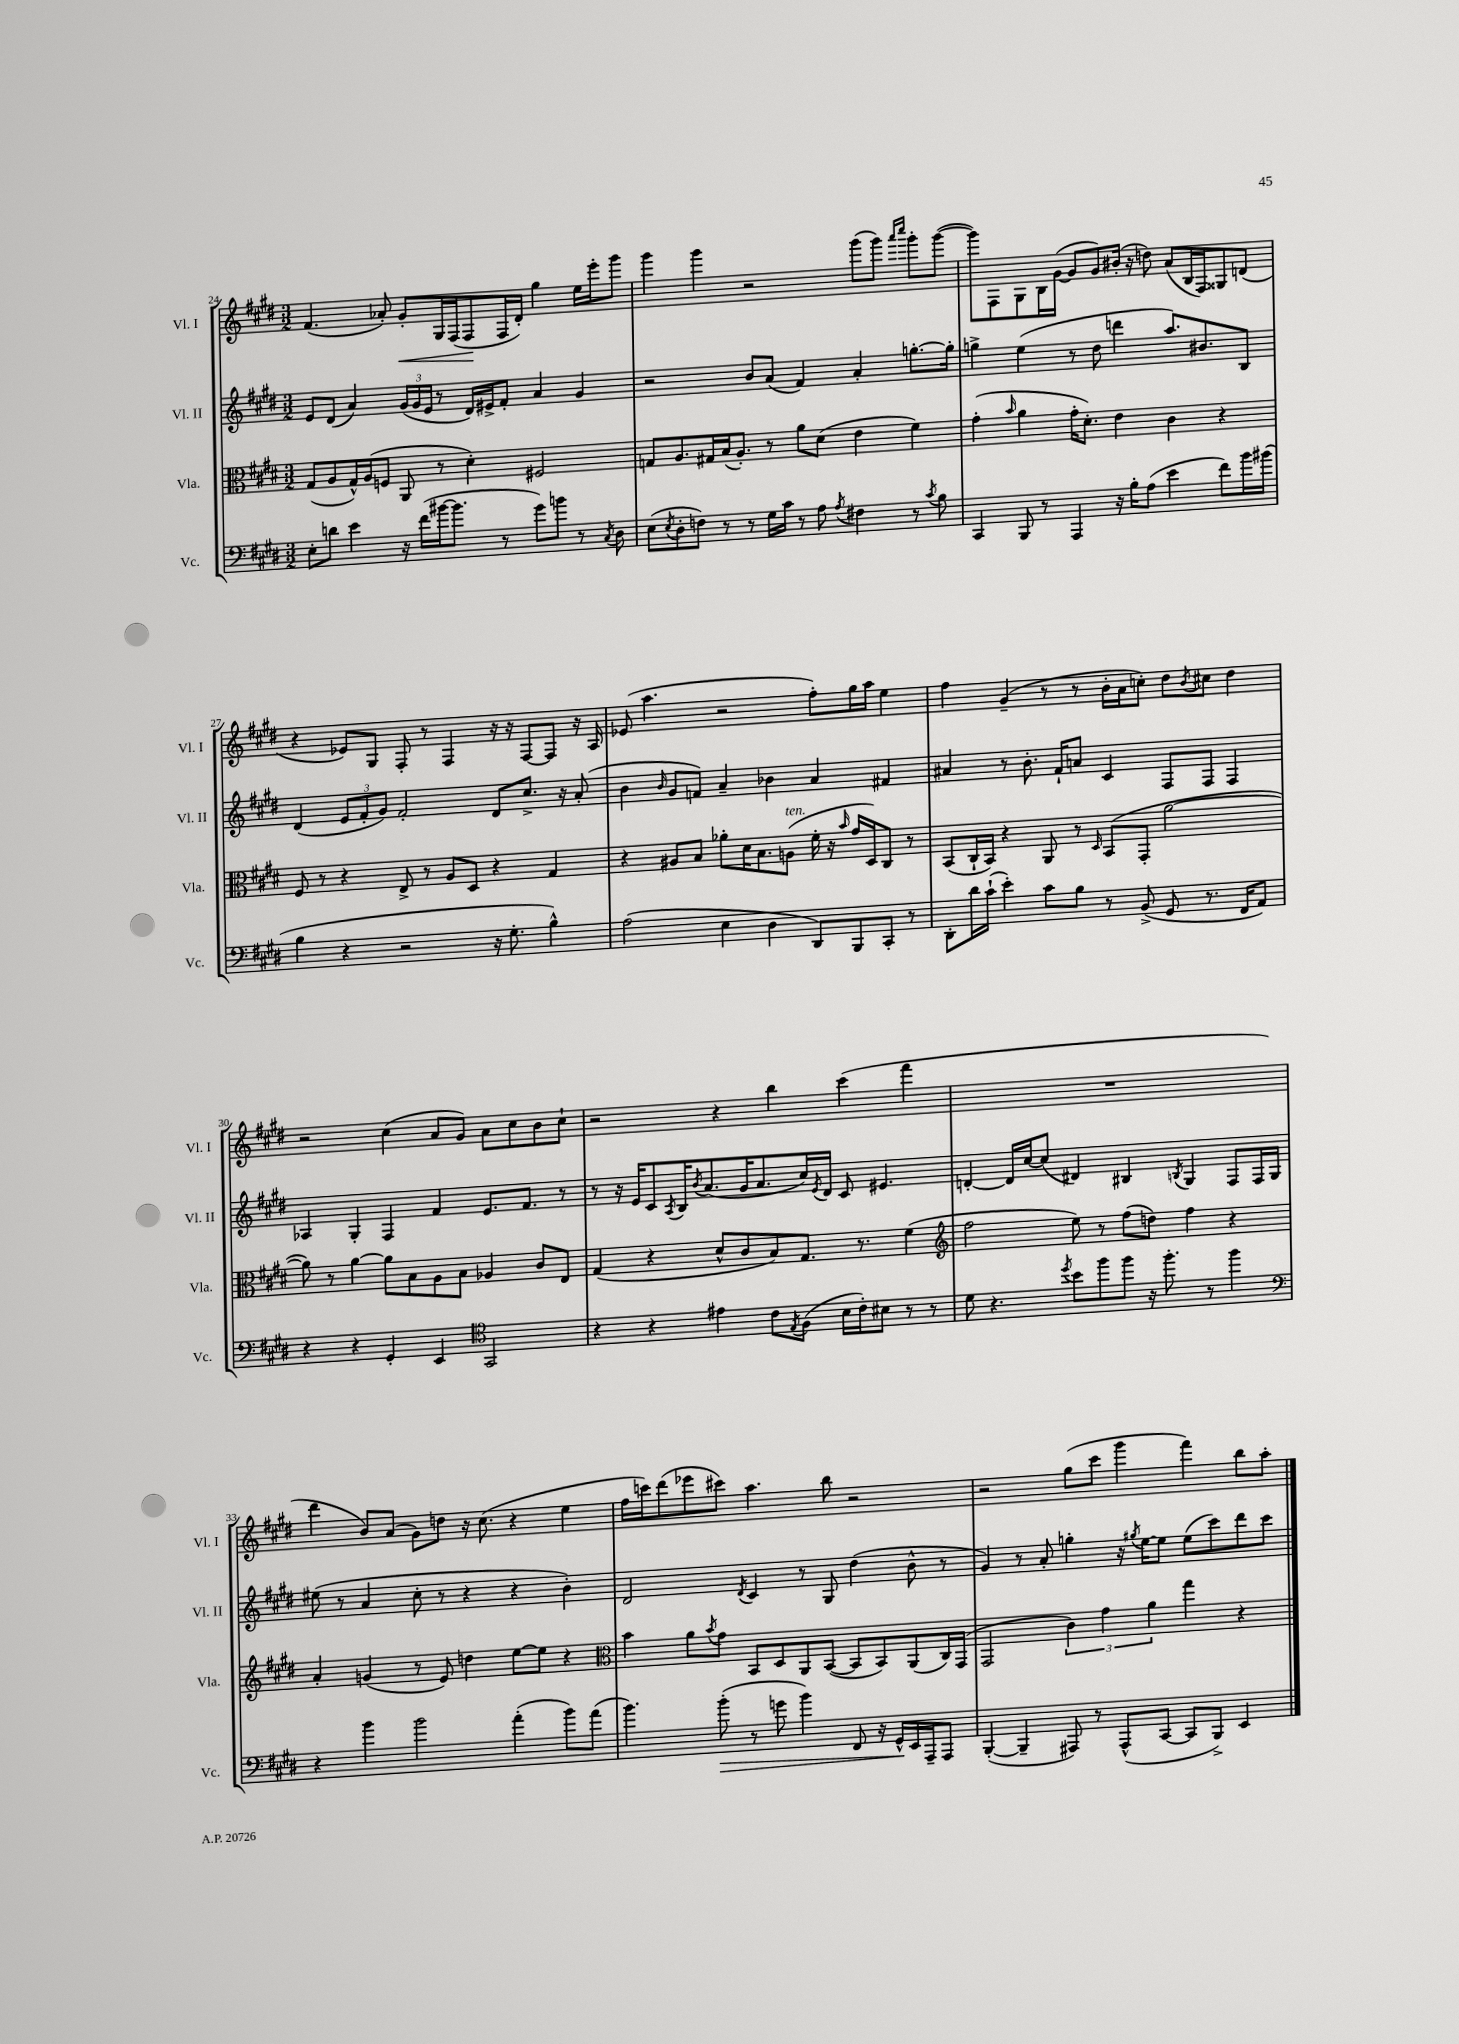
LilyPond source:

<<
\new StaffGroup <<
\new Staff = "s0" \with { instrumentName = "Vl. I" shortInstrumentName = "Vl. I" } {
    \clef treble \key e \major \numericTimeSignature \time 3/2
    fis'4.( aes'8-.) gis'8-.\< gis16 fis16( fis8\! fis16 dis'16-.) gis''4 e''16 e'''16-. gis'''8 |
    gis'''4 gis'''4 r2 gis'''8( gis'''8) \grace { a'''16 cis''''16 } gis'''8-. gis'''8~( |
    gis'''8) fis8 gis8 b16 gis'16~( gis'8 gis'8) bis'16-.( r16 d''8) a'8( b16 fis16) gisis8 d'8( |
    r4 ees'8) gis8 fis8-. r8 fis4 r16 r16 fis8~ fis8 r16 a16 |
    ees'8( a''4. r2 fis''8-.) gis''16 a''16 e''4 |
    fis''4 gis'4--( r8 r8 b'16-. a'16 c''8-.) dis''8 \acciaccatura { b'8 } cis''8 dis''4 |
    r2 cis''4( a'8 gis'8) a'8 cis''8 b'8 cis''8-! |
    r2 r4 b''4 cis'''4( fis'''4 |
    R1. |
    dis'''4 b'8) a'8( gis'8) d''8 r16 cis''8.( r4 e''4 |
    fis''16 c'''16) dis'''8( ees'''8 cis'''8) a''4. b''8 r2 |
    r2 gis''8( cis'''8 gis'''4 fis'''4) b''8 a''8-. \bar "|." |
}
\new Staff = "s1" \with { instrumentName = "Vl. II" shortInstrumentName = "Vl. II" } {
    \clef treble \key e \major \numericTimeSignature \time 3/2
    e'8 dis'8( a'4) \tuplet 3/2 { gis'16( gis'16 e'16 } r8 dis'16) eis'16-> fis'8-. a'4 gis'4 |
    r2 b'8 a'8( fis'4) a'4-. g''8.~-. g''16-. |
    g''4-> e''4( r8 dis''8 d'''4 a''8.) bis'8. b8 |
    dis'4( \tuplet 3/2 { e'8 fis'8-. gis'8) } fis'2-. dis'8 cis''8.-> r16 a'8-.( |
    b'4 \grace { b'16 } gis'8 f'8) a'4-- bes'4 a'4 fis'4 |
    ais'4 r8 b'8.-. fis'16-! a'8 cis'4 fis8 fis8 fis4 |
    aes4 gis4-. fis4 fis'4 e'8. fis'8. r8 |
    r8 r16 e'16 cis'8 \acciaccatura { a8 } b16 \acciaccatura { b'8 } a'8.( gis'16 a'8. cis''16) \acciaccatura { e'8 } dis'16 cis'8 eis'4. |
    d'4~-. d'16 cis''16~ cis''8( dis'4) bis4 \acciaccatura { b8 } gis4 fis8 fis16 gis16 |
    eis''8( r8 a'4 cis''8-. r8 r4 r4 b'4-.) |
    dis'2 \acciaccatura { dis'8 } cis'4 r8 gis8 dis''4( b'8-^ r8 |
    gis'4) r8 a'8-. g''4-. r16 \acciaccatura { gis''8 } e''16~ e''8 e''8( cis'''8) dis'''8 cis'''8 \bar "|." |
}
\new Staff = "s2" \with { instrumentName = "Vla." shortInstrumentName = "Vla." } {
    \clef alto \key e \major \numericTimeSignature \time 3/2
    gis8( a8 gis16-^) a16( f8 a,8 r8 dis'4-.) fis2 |
    g8 a8. gis16 b16( a8.-.) r8 a'8 dis'8( e'4 fis'4) |
    gis'4-.( \grace { b'16 } a'4 gis'16-. dis'8.-.) e'4 cis'4 r4 |
    fis8 r8 r4 e8-> r8 a8 dis8 r4 gis4 |
    r4 ais8 b8 aes'8-. dis'16 b8. a8^\markup { \italic "ten." }( fis'16-. r16 \grace { b'16 } gis'16 dis16) cis8 r8 |
    b,8( cis16-! b,16) r4 a,8 r8 \grace { dis16 } b,8( gis,8-. a'2~ |
    a'8) r8 a'4~ a'8 b8 a8 b8 aes4 cis'8 e8 |
    gis4( r4 dis'8-^ cis'8 b8) gis8. r8. fis'4( |
    \clef treble fis''2 e''8) r8 fis''8( d''8) fis''4 r4 |
    a'4-. g'4( r8 e'8) d''4 e''8~ e''8 r4 |
    \clef alto b'4 a'8 \acciaccatura { b'8 } gis'8 b,8 dis8 a,8 b,8~( b,8 b,8) a,8( cis16) gis,16( |
    gis,2 \tuplet 3/2 { cis'4) gis'4 a'4 } gis''4 r4 \bar "|." |
}
\new Staff = "s3" \with { instrumentName = "Vc." shortInstrumentName = "Vc." } {
    \clef bass \key e \major \numericTimeSignature \time 3/2
    e8-. d'8 e'4 r16 fis'16( bis'16~ bis'8. r8 gis'8) b'8 r8 \acciaccatura { cis8 } dis8 |
    e8( \acciaccatura { e8 } dis8-. f8) r8 r8 gis16 cis'16 r8 a8 \acciaccatura { a8 } fis4 r8 \acciaccatura { cis'8 } b8 |
    cis,4 b,,8 r8 a,,4 r16 b16-. a8( e'4 fis'8) b'16 bis'16( |
    b4 r4 r2 r16 gis8.-. b4-^) |
    a2( e4 dis4 dis,8) b,,8 cis,8-. r8 |
    dis,8-. dis'16 cis'16-!( e'4-.) cis'8 b8 r8 b,8->( gis,8 r8. fis,16 a,8) |
    r4 r4 gis,4-. e,4 \clef tenor gis,2 |
    r4 r4 eis'4 cis'8 \acciaccatura { e8 } fis8( b16 cis'16-.) bis8 r8 r8 |
    dis'8 r4. \acciaccatura { dis''8 } b'8 fis''8 fis''8 r16 fis''8.-. r8 fis''4 |
    \clef bass r4 b'4 b'2 a'4-.( b'8) a'8( |
    b'4.) b'8-.\>( r8 g'8 b'4) fis,8 r16 gis,16-^\! e,16 a,,16-- a,,8 |
    b,,4~-.( b,,4-- ais,,8) r8 ais,,8-^( cis,8~ cis,8 b,,8->) e,4 \bar "|." |
}
>>
>>
\layout { \context { \Score currentBarNumber = #24 } }
